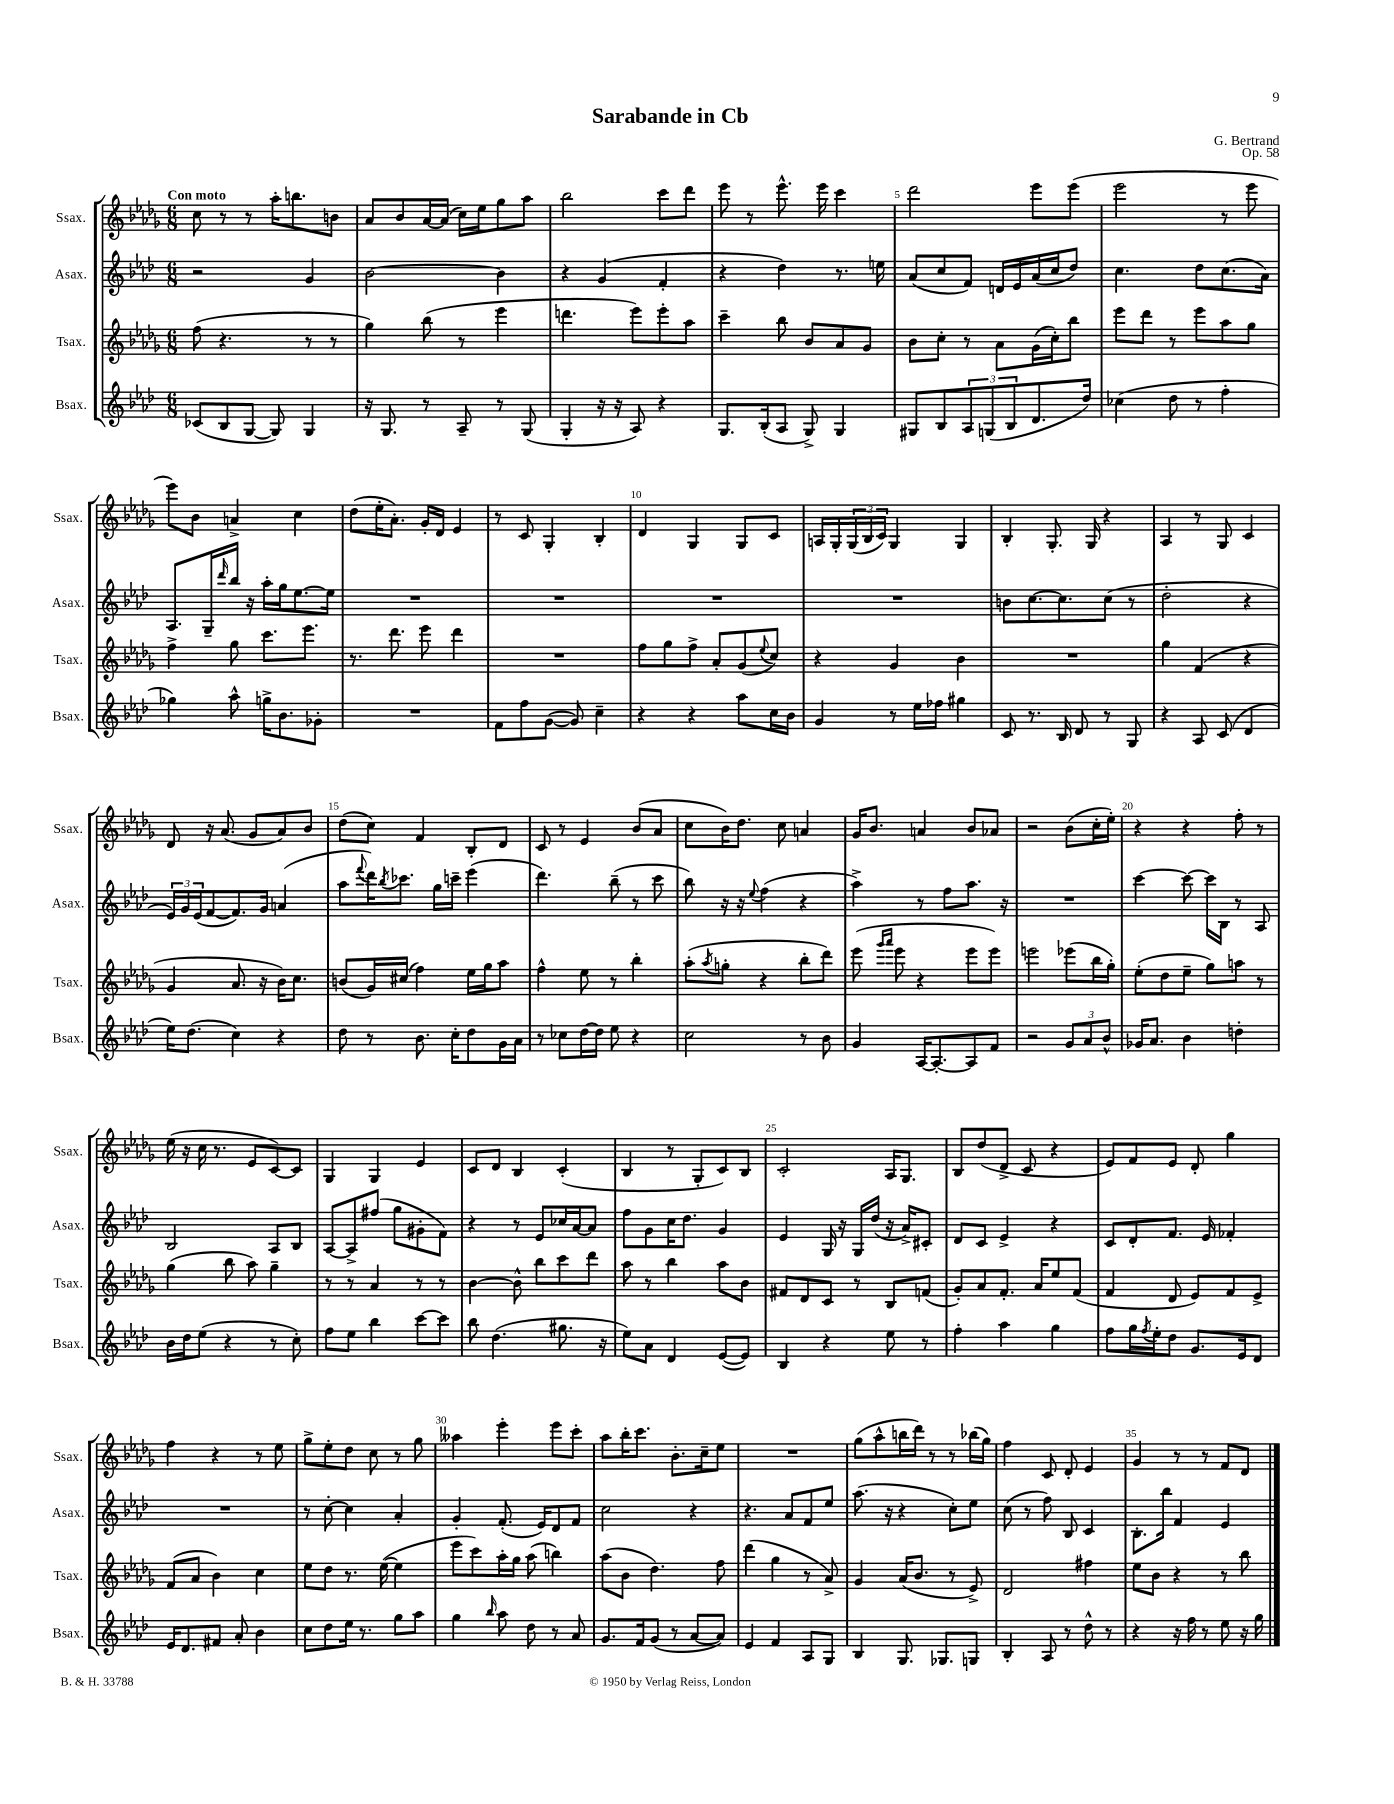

**kern	**kern	**kern	**kern
*staff4	*staff3	*staff2	*staff1
*clefG2	*clefG2	*clefG2	*clefG2
*k[b-e-a-d-]	*k[b-e-a-d-g-]	*k[b-e-a-d-]	*k[b-e-a-d-g-]
*M6/8	*M6/8	*M6/8	*M6/8
(8c-/L	(8ff\	2r	8cc\
8B-/	4.r	.	8r
[8G/J	.	.	8r
8G/])	.	.	16aa-'\LK
.	.	.	8.bb\
4G/	8r	4g/	.
.	8r	.	8b\J
=	=	=	=
16r	4gg-\)	[2b-\	8a-/L
8.G/	.	.	.
.	.	.	8b-/
8r	(8bb-\	.	[16a-/L
.	.	.	(16a-/]JJ
8A-~/	8r	.	16cc\LL)
.	.	.	16ee-\J
8r	4eee-\	4b-\]	8gg-\
(8G/	.	.	8aa-\J
=	=	=	=
4G'/	4.ddd\	4r	2bb-\
16r	.	(4g/	.
16r	.	.	.
8A-/)	8eee-\L)	.	.
4r	8eee-'\	4f'/	8ccc\L
.	8aa-\J	.	8ddd-\J
=	=	=	=
8.G/L	4ccc~\	4r	8eee-\
.	.	.	8r
(16B-'/k	.	.	.
8A-/J	8bb-\	4dd-\)	8.eee-^^\
8G^/)	8b-/L	.	.
.	.	.	16eee-\
4G/	8a-/	8.r	4ccc\
.	8g-/J	.	.
.	.	16ee\	.
=	=	=	=
8G#/L	8b-\L	(8a-/L	2ddd-\
8B-/	8cc'\J	8cc/	.
12A-/	8r	8f/J)	.
(12G/	.	.	.
.	8a-\L	16d/LL	.
12B-/	.	.	.
.	.	16e-/	.
8.d-/	(16g-\L	(16a-/	8eee-\L
.	16cc'\J)	16cc/J	.
.	8bb-\J	8dd-/J)	(8eee-\J
16dd-/Jk)	.	.	.
=	=	=	=
(4cc-\	8eee-\L	4.cc\	2eee-\
.	8ddd-\J	.	.
8dd-\	8r	.	.
8r	8eee-\L	8dd-\L	.
4ff'\	8aa-\	(8.cc\	8r
.	8gg-\J	.	8eee-\
.	.	16a-\Jk)	.
=	=	=	=
4gg-\)	4ff^\	8.A-/L	8eee-\L)
.	.	.	8b-\J
.	.	16G~/L	.
.	.	16qqddd-/	.
8aa-^^\	8gg-\	16bb-/JJ	4a^/
.	.	16r	.
16gg^\LK	8.ccc\L	16aa-'\LL	.
8.b-\	.	16gg\J	.
.	.	[8.ee-\	4cc\
.	8.eee-\J	.	.
8g-'\J	.	.	.
.	.	16ee-\]Jk	.
=	=	=	=
2.r	8.r	2.r	(8dd-\L
.	.	.	16ee-'\K
.	8.ddd-\	.	8.a-'\J)
.	8eee-\	.	16g-'/LL
.	.	.	16d-/JJ
.	4ddd-\	.	4e-/
=	=	=	=
8f\L	2.r	2.r	8r
8ff\	.	.	8c/
([8g\J	.	.	4G-'/
8g/])	.	.	.
4cc~\	.	.	4B-'/
=	=	=	=
4r	8ff\L	2.r	4d-/
.	8gg-\	.	.
4r	8ff^\J	.	4G-/
.	8a-'/L	.	.
8aa-\L	(8g-/	.	8G-/L
.	8qqee-/	.	.
16cc\L	8cc/J)	.	8c/J
16b-\JJ	.	.	.
=	=	=	=
4g/	4r	2.r	16A/LL
.	.	.	16G-'/
.	.	.	(24G-/
.	.	.	24B-/
.	.	.	24c/JJ)
8r	4g-/	.	4G-/
16ee-\LL	.	.	.
16ff-\JJ	.	.	.
4gg#\	4b-\	.	4G-/
=	=	=	=
8c/	2.r	8b\L	4B-'/
8.r	.	[8.cc\	.
.	.	.	8.G-'/
16B-/	.	8.cc\]	.
8d-/	.	.	.
.	.	.	16G-/
8r	.	(8cc\J	4r
8G/	.	8r	.
=	=	=	=
4r	4gg-\	2dd-'\	4A-/
8A-/	(4f/	.	8r
(8c/	.	.	8G-/
4d-/	4r	4r	4c/
=	=	=	=
16ee-\LK)	4g-/	24e-/LL)	8d-/
.	.	24g/	.
(8.dd-\J	.	.	.
.	.	(24e-/J	.
.	.	[8f/	16r
.	.	.	(8.a-/
4cc\)	8.a-/	8.f/])	.
.	.	.	8g-/L
.	16r	16g/Jk	.
4r	16b-\LK)	(4a/	8a-/)
.	8.cc\J	.	.
.	.	.	8b-/J
=	=	=	=
8dd-\	(8b/L	8aa-\L	(8dd-\L
.	.	8qqfff/	.
8r	16g-/L)	16ddd-\K)	8cc\J)
.	.	8qbb-/	.
.	(16cc#/JJ	8.ccc-\J	.
8.b-\	4ff\)	.	4f/
.	.	16gg\LL	.
16cc'\LK	.	16ccc~\JJ	.
8dd-\	16ee-\LL	(4eee-\	8B-'/L
.	16gg-\J	.	.
16g\L	8aa-\J	.	8d-/J
16a-\JJ	.	.	.
=	=	=	=
8r	4ff^^\	4.ddd-\)	8c/
8cc-\L	.	.	8r
[16dd-\L	8ee-\	.	4e-/
16dd-\]JJ	.	.	.
8ee-\	8r	(8bb-~\	.
4r	4bb-'\	8r	(8b-/L
.	.	8ccc\	8a-/J
=	=	=	=
2cc\	(8aa-'\L	8bb-\)	8cc\L
.	8qaa-/	.	.
.	8gg'\J	16r	16b-\K)
.	.	16r	8.dd-\J
.	.	8qqee-/	.
.	4r	(4ff\	.
.	.	.	8cc\
8r	8bb-'\L	4r	4a/
8b-\	8ddd-\J)	.	.
=	=	=	=
4g/	(8eee-\	4aa-^\)	16g-/LK
.	.	.	8.b-/J
.	16qqggg-/LL	.	.
.	16qqaaa-/JJ	.	.
.	8eee-\	.	.
[16A-/LK	4r	8r	4a/
8.A-'/_	.	.	.
.	.	8ff\L	.
8A-/]	8eee-\L	8.aa-\J	8b-/L
8f/J	8eee-\J)	.	8a-/J
.	.	16r	.
=	=	=	=
2r	2eee\	2.r	2r
12g/L	(8eee-\L	.	(8b-\L
12a-/	.	.	.
.	16bb-\L	.	16cc'\L
12b-^^/J	.	.	.
.	16gg-'\JJ)	.	16ee-'\JJ)
=	=	=	=
16g-/LK	(8ee-'\L	[4ccc\	4r
8.a-/J	.	.	.
.	8dd-\	.	.
4b-\	8ee-~\J	8ccc\_	4r
.	8gg-\L)	16ccc\]LL	.
.	.	16B-\JJ	.
4dd'\	8aa\J	8r	8ff'\
.	8r	8A-/	8r
=	=	=	=
16b-\LL	(4gg-\	2B-/	(16ee-\
16dd-\J	.	.	16r
(8ee-\J	.	.	16cc\
.	.	.	8.r
4r	8bb-\	.	.
.	8aa-\)	.	8e-/L
8r	4gg-~\	8A-/L	[8c/)
8cc'\)	.	8B-/J	8c/]J
=	=	=	=
8ff\L	8r	[8A-/L	4G-/
8ee-\J	8r	8A-^/]	.
4bb-\	4a-/	(8ff#/J	4G-/
.	.	8gg\L	.
[8ccc\L	8r	8g#'\	4e-/
8ccc\]J	8r	8f\J)	.
=	=	=	=
8bb-\	[4b-\	4r	8c/L
(4.dd-\	.	.	8d-/J
.	8b-^^\]	8r	4B-/
.	8bb-\L	8e-/L	.
8.gg#\	8ccc\	16cc-/L	(4c'/
.	.	[16a-/J	.
.	8ddd-\J	8a-/]J	.
16r	.	.	.
=	=	=	=
8ee-\L)	8aa-\	8ff\L	4B-/
8a-\J	8r	8g\	.
4d-/	4bb-\	16cc\K	8r
.	.	8.dd-\J	.
.	.	.	8G-'/L
([8e-/L	8aa-\L	4g/	8c/)
8e-/]J)	8b-\J	.	8B-/J
=	=	=	=
4B-/	8f#/L	4e-/	2c'/
.	8d-/	.	.
4r	8c/J	16G/	.
.	.	16r	.
.	8r	16G/LL	.
.	.	(16dd-/JJ	.
8ee-\	8B-/L	16r	16A-/LK
.	.	16a-^/LK)	8.G-/J
8r	(8f/J	8c#'/J	.
=	=	=	=
4ff'\	8g-'/L)	8d-/L	8B-/L
.	8a-/	8c/J	(8dd-/
4aa-\	8.f'/J	4e-^/	8d-^/J
.	.	.	8c/
.	16a-/LK	.	.
4gg\	8ee-/	4r	4r
.	(8f/J	.	.
=	=	=	=
8ff\L	4f/	8c/L	8e-/L)
16gg\L	.	8d-'/	8f/
8qff/	.	.	.
16ee-'\J	.	.	.
8dd-\J	8d-/	8.f/J	8e-/J
8.g/L	8e-/L)	.	8d-'/
.	.	16e-/	.
.	8f/	4f-'/	4gg-\
16e-/k	.	.	.
8d-/J	8e-^/J	.	.
=	=	=	=
16e-/LK	(8f/L	2.r	4ff\
8.d-/	.	.	.
.	8a-/J	.	.
8f#/J	4b-\)	.	4r
8a-'/	.	.	.
4b-\	4cc\	.	8r
.	.	.	8ee-\
=	=	=	=
8cc\L	8ee-\L	8r	8gg-^\L
8dd-\	8dd-\J	[8cc'\	8ee-'\
16ee-\Jk	8.r	4cc\]	8dd-\J
8.r	.	.	.
.	.	.	8cc\
.	([16ee-\	.	.
8gg\L	4ee-\]	4a-'/	8r
8aa-\J	.	.	8gg-\
=	=	=	=
4gg\	8eee-\L	4g'/	4aa--\
.	8ccc\)	.	.
16qqbb-/	.	.	.
8aa-\	16aa-'\L	(8.f'/	4eee-'\
.	16gg-\JJ	.	.
8dd-\	(8aa-\	.	.
.	.	16e-/LK)	.
8r	4bb\)	8d-/	8eee-\L
8a-/	.	8f/J	8ccc'\J
=	=	=	=
8.g/L	(8aa-\L	2cc\	8aa-\L
.	8b-\J	.	16bb-'\K
16f/k	.	.	8.ccc\J
(8g/J	4.dd-\)	.	.
8r	.	.	8.b-'\L
[8a-/L	.	4r	.
.	.	.	16cc~\k
8a-/]J)	8ff\	.	8ee-\J
=	=	=	=
4e-/	(4ddd-\	4.r	2.r
4f/	4gg-\	.	.
.	.	8a-/L	.
8A-/L	8r	8f/	.
8G/J	8a-^/)	8ee-/J	.
=	=	=	=
4B-/	4g-/	(8.aa-\	(8gg-\L
.	.	.	8aa-^^\
.	.	16r	.
8.G/	(16a-/LK	4r	16bb\L
.	8.b-/J	.	16ddd-\JJ)
.	.	.	8r
8.G-/L	.	.	.
.	8r	8cc'\L)	8r
8G/J	8e-^/)	8ee-\J	(16bb-\LL
.	.	.	16gg-\JJ)
=	=	=	=
4B-'/	2d-/	(8cc\	4ff\
.	.	8r	.
8A-/	.	8ff\)	8c/
8r	.	8B-/	8d-'/
8dd-^^\	4ff#\	4c/	4e-/
8r	.	.	.
=	=	=	=
4r	8ee-\L	8.B-'\L	4g-/
.	8b-\J	.	.
.	.	16bb-\Jk	.
16r	4r	4f/	8r
16ff\	.	.	.
8r	.	.	8r
8ee-\	8r	4e-/	8f/L
16r	8bb-\	.	8d-/J
16gg\	.	.	.
==	==	==	==
*-	*-	*-	*-
